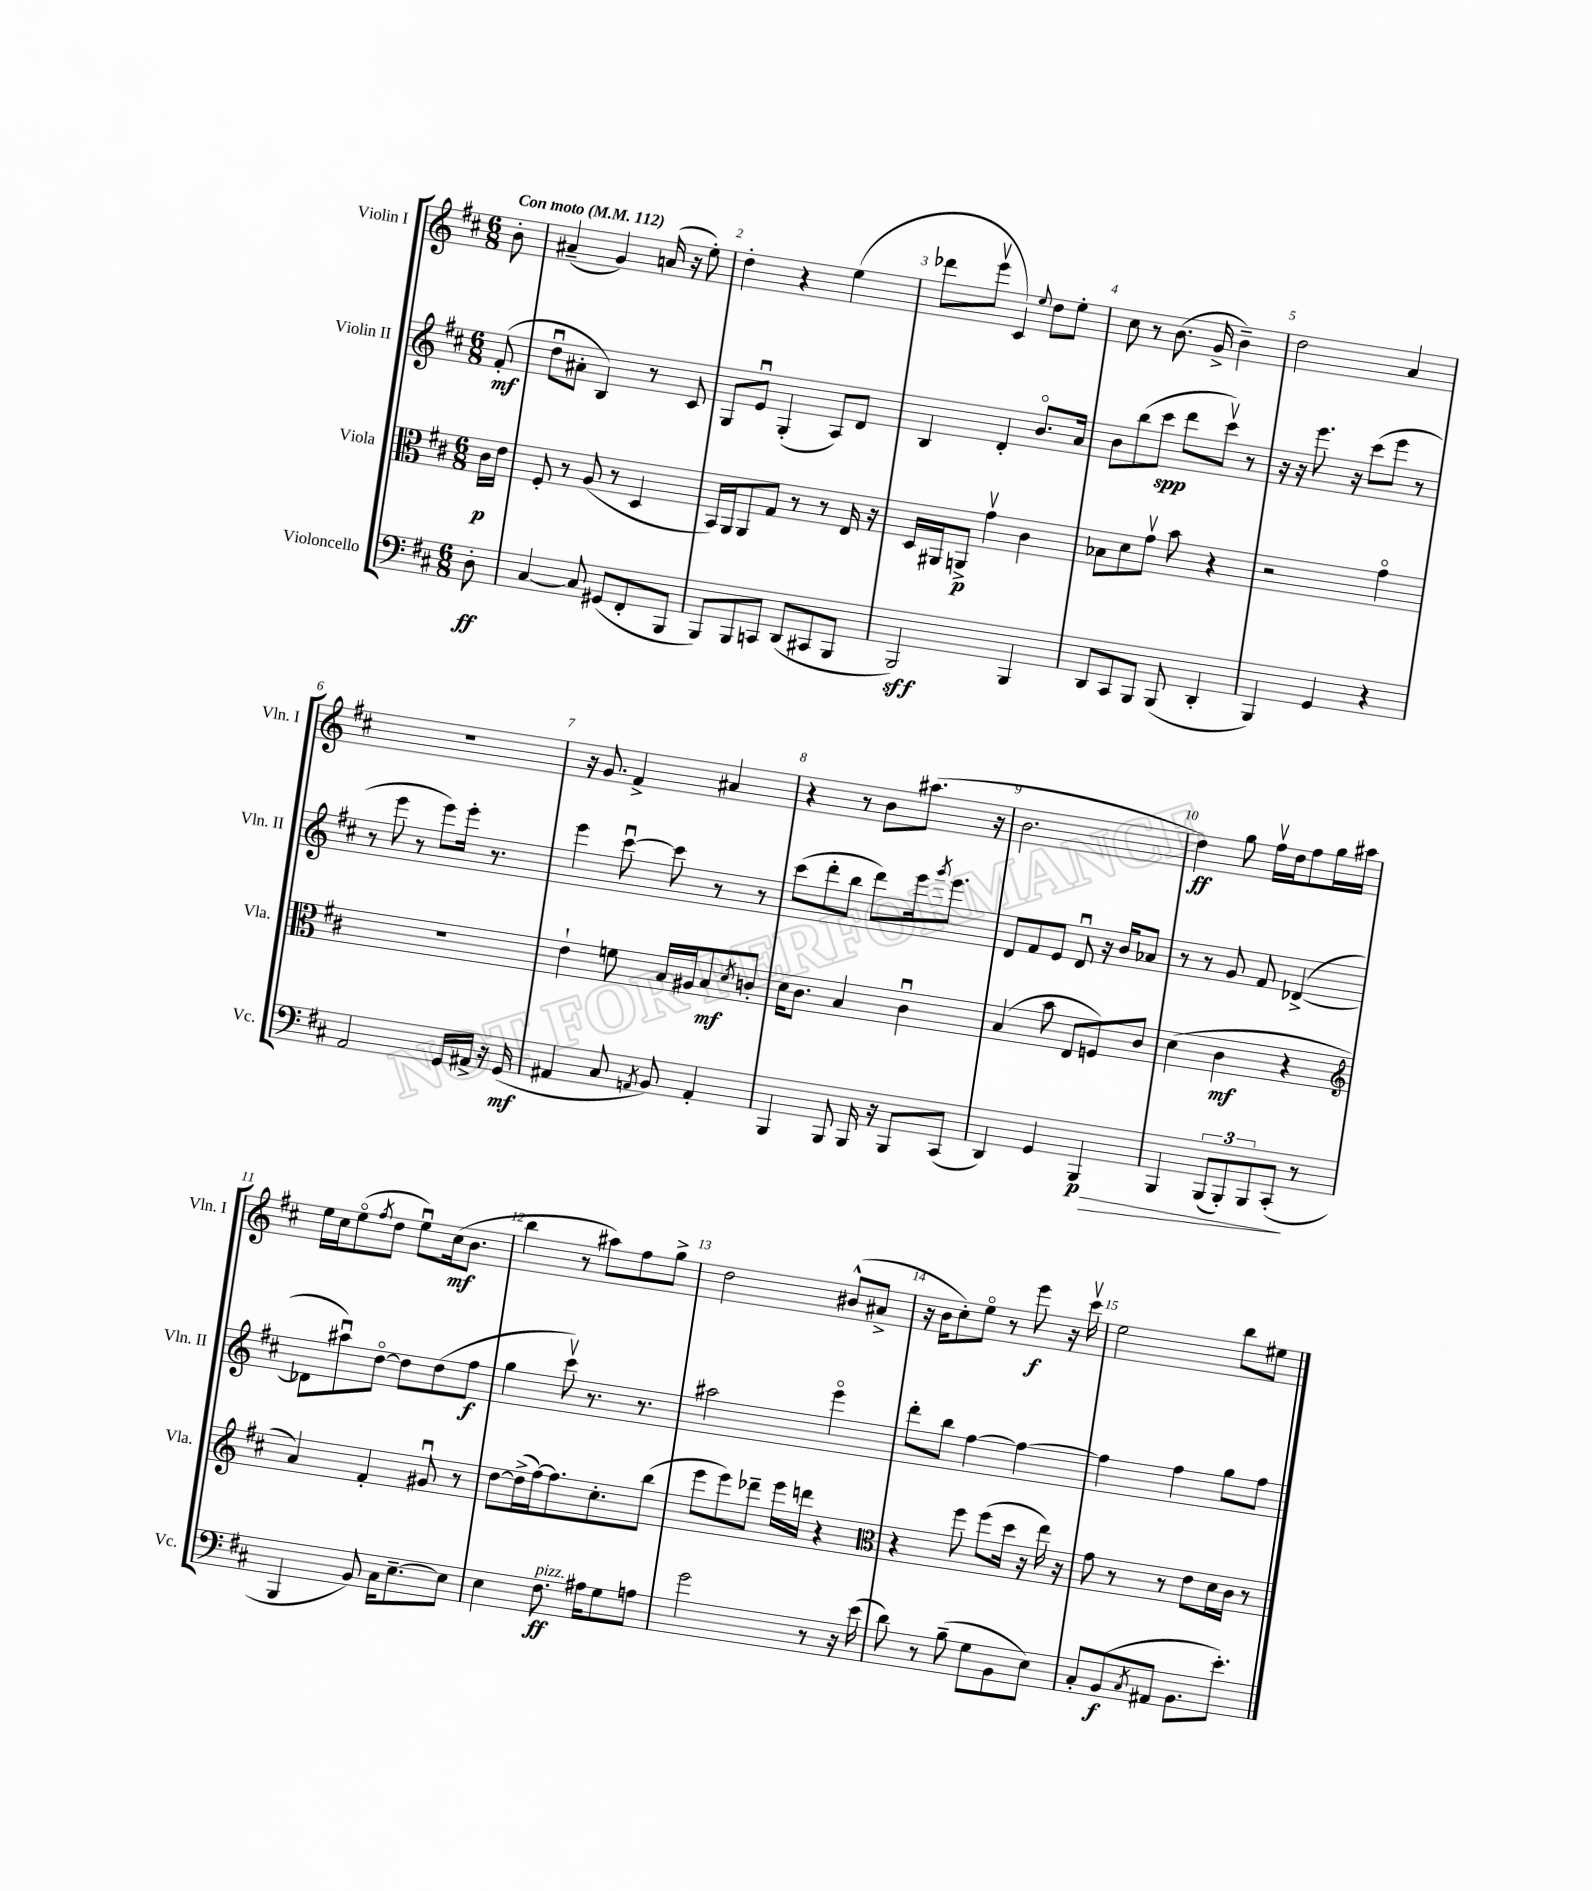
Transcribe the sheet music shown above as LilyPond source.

<<
\new StaffGroup <<
\new Staff = "s0" \with { instrumentName = "Violin I" shortInstrumentName = "Vln. I" } {
    \clef treble \key d \major \numericTimeSignature \time 6/8 \partial 8 \tempo "Con moto" 4 = 112
    b'8-. |
    ais'4--( g'4) a'16( r16 e''8-.) |
    d''4-. r4 e''4( |
    des'''8 e'''8\upbow cis'4) \appoggiatura { e''8 } d''8 e''8-. |
    cis''8 r8 b'8.( g'16-> b'4--) |
    d''2 a'4 |
    R2. |
    r16 g'8. fis'4-> ais'4 |
    r4 r8 b'8 ais''8.( r16 |
    b'2. |
    d''4\ff) g''8 fis''16\upbow d''16 fis''8 g''16 ais''16 |
    e''16 cis''16 e''8\flageolet( \acciaccatura { fis''8 } d''8 e''8\downbow) cis''16\mf( b'8. |
    b''4 r8 ais''8) fis''8 g''8-> |
    d''2 bis'8-^( ais'8-> |
    r16 b'16 cis''8-.) e''8\flageolet r8 e'''8\f r16 cis'''16\upbow |
    e''2 b''8 eis''8 \bar "|." |
}
\new Staff = "s1" \with { instrumentName = "Violin II" shortInstrumentName = "Vln. II" } {
    \clef treble \key d \major \numericTimeSignature \time 6/8 \partial 8
    fis'8-.\mf( |
    d''8\downbow ais'8-. b4) r8 cis'8 |
    g8 e'8\downbow g4-.( a8) d'8 |
    b4 d'4-. b'8.\flageolet a'16 |
    b'8 b''8( cis'''8\spp d'''8 cis'''8\upbow) r8 |
    r16 r16 e'''8. r16 cis'''8( e'''8 r8 |
    r8 e'''8 r8 e'''8) e'''16-. r8. |
    e'''4 cis'''8~\downbow cis'''8 r8 r8 |
    cis'''8( d'''8-. b''8 d'''8) e'''16 \acciaccatura { g'''8 } e'''8. |
    d'8 fis'8 e'8 d'8\downbow r16 b'16 aes'8 |
    r8 r8 g'8 fis'8 des'4~->( |
    des'8 ais''8\downbow) d''8~\flageolet d''8 d''8( fis''8\f |
    g''4 cis'''8\upbow) r8. r8. |
    ais''2 e'''4\flageolet |
    d'''8-. b''8 fis''4~ fis''4~ |
    fis''4 fis''4 g''8 fis''8 \bar "|." |
}
\new Staff = "s2" \with { instrumentName = "Viola" shortInstrumentName = "Vla." } {
    \clef alto \key d \major \numericTimeSignature \time 6/8 \partial 8
    cis'16\p e'16 |
    fis8-. r8 a8( r8 d4 |
    b,16) a,16 a,8 g8 r8 r8 e16 r16 |
    d16 ais,16 a,8->\p g'4\upbow cis'4 |
    bes8 d'8 g'8\upbow b'8 r4 |
    r2 g'4\flageolet |
    R2. |
    e'4-! f'8 b16 ais16 b8\mf \acciaccatura { d'8 } c'8-. |
    d'16 cis'8. b4 cis'4\downbow |
    b4( b'8 e8 f8) cis'8 |
    d'4( cis'4\mf r4 |
    \clef treble a'4) fis'4-. gis'8\downbow r8 |
    d''8~ d''16->( fis''16~) fis''8. cis''8.-. b''8( |
    e'''8 e'''8) des'''8-- e'''16 d'''16 r4 |
    \clef alto r4 fis''8 fis''8( d''16 r16 e''16) r16 |
    g'8 r8 r8 e'8 d'16 cis'16 r8 \bar "|." |
}
\new Staff = "s3" \with { instrumentName = "Violoncello" shortInstrumentName = "Vc." } {
    \clef bass \key d \major \numericTimeSignature \time 6/8 \partial 8
    d8-.\ff |
    cis4~ cis8 gis,8( fis,8-. b,,8 |
    b,,8) b,,8 c,8 d,8( cis,8 b,,8 |
    b,,2\sff) b,,4 |
    d,8 cis,8 b,,8 b,,8( d,4-. |
    b,,4) g,4 r4 |
    a,2 g,16 ais,16-> r16 g,16\mf( |
    ais,4 cis8 \acciaccatura { a,8 } b,8) a,4-. |
    b,,4 b,,8 b,,16 r16 b,,8 cis,8( |
    d,4) g,4 b,,4\p\> |
    b,,4 \tuplet 3/2 { b,,8( b,,8-.) b,,8 } cis,8-.\!( r8 |
    b,,4 b,8) cis16 e8.~-- e8 |
    e4 fis8.\ff^\markup { \italic "pizz." } ais16 g8 a8 |
    g'2 r8 r16 e'16( |
    d'8) r8 b8--( g8 b,8 e8) |
    cis8-. b,8\f( \acciaccatura { cis8 } ais,8 b,8. e'8.-.) \bar "|." |
}
>>
>>
\layout { \context { \Score \override BarNumber.break-visibility = ##(#f #t #t) barNumberVisibility = #all-bar-numbers-visible } }
